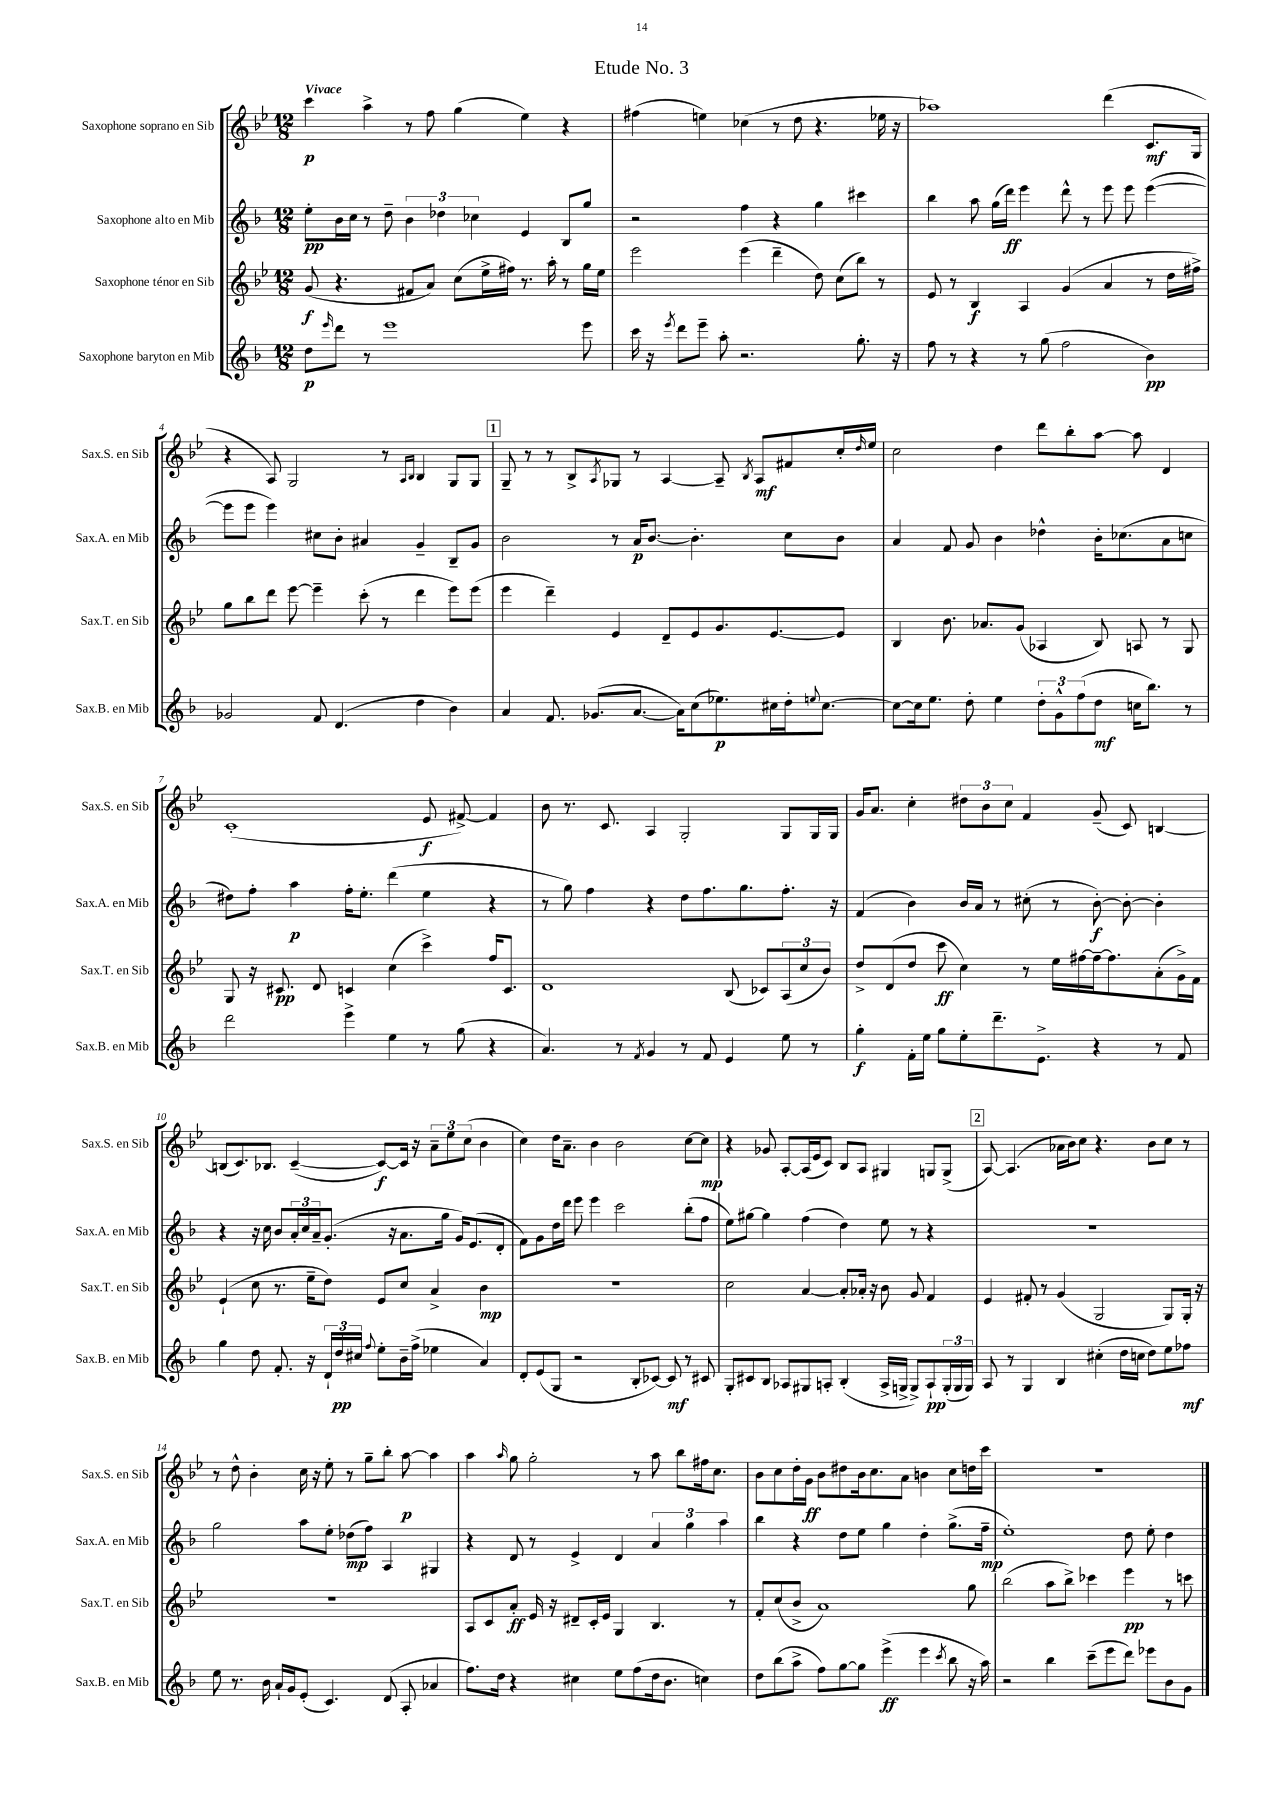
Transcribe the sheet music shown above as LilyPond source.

\header { title = "Etude No. 3" }
<<
\new StaffGroup <<
\new Staff = "s0" \with { instrumentName = "Saxophone soprano en Sib" shortInstrumentName = "Sax.S. en Sib" } {
    \clef treble \key bes \major \numericTimeSignature \time 12/8 \tempo "Vivace"
    c'''4\p a''4-> r8 f''8 g''4( ees''4) r4 |
    fis''4( e''4) ces''4( r8 d''8 r4. ees''16 r16 |
    aes''1) d'''4( c'8.\mf g16 |
    r4 a8) g2 r8 \grace { a16 bes16 } bes4 g8 g8 |
    \mark \markup { \box "1" } g8-- r8 r8 bes8-> \acciaccatura { a8 } ges8 r8 a4~ a8-- \acciaccatura { bes8 } a8\mf fis'8 c''16-. \grace { d''16 } ees''16 |
    c''2 d''4 d'''8 bes''8-. a''8~ a''8 d'4 |
    c'1-.( ees'8\f fis'8~->) fis'4 |
    bes'8 r8. c'8. a4 g2-. g8 g16 g16 |
    g'16 a'8. c''4-. \tuplet 3/2 { dis''8 bes'8 c''8 } f'4 g'8--( c'8) b4~ |
    b8( c'8.) bes8. c'4~--( c'8~\f) c'16 r16 \tuplet 3/2 { a'8-- ees''8 c''8( } bes'4 |
    c''4) d''16 a'8.-- bes'4 bes'2 c''8~ c''8\mp |
    r4 ges'8 a8~-. a16( ees'16 c'8) bes8 a8 gis4 g8 g8->( |
    \mark \markup { \box "2" } a8~) a4.( aes'16 bes'16) c''8 r4. bes'8 c''8 r8 |
    r8 d''8-^ bes'4-. c''16 r16 ees''8-. r8 g''8-- bes''8-. a''8~\p a''4 |
    a''4 \grace { a''16 } g''8 g''2-. r8 a''8 bes''8 fis''16 c''8. |
    bes'8 c''8 d''16-. g'16\ff bes'8 dis''8 bes'16 c''8. a'8 b'4 c''8 d''16 c'''16 |
    R1. \bar "|." |
}
\new Staff = "s1" \with { instrumentName = "Saxophone alto en Mib" shortInstrumentName = "Sax.A. en Mib" } {
    \clef treble \key f \major \numericTimeSignature \time 12/8
    e''8-.\pp bes'16 c''16 r8 d''8-- \tuplet 3/2 { bes'4 des''4 ces''4 } e'4 bes8 g''8 |
    r2 f''4 r4 g''4 cis'''4 |
    bes''4 a''8 g''16( d'''16\ff) e'''4 d'''8-^ r8 e'''8 e'''8 e'''4~( |
    e'''8 e'''8 e'''4) cis''8 bes'8-. ais'4 g'4-- bes8-- g'8 |
    \mark \markup { \box "1" } bes'2 r8 a'16\p bes'8.~ bes'4.-. c''8 bes'8 |
    a'4 f'8 g'8 bes'4 des''4-^ bes'16-. ces''8.( a'8 c''8 |
    dis''8) f''8-. a''4\p f''16-. e''8.-. d'''4( e''4 r4 |
    r8 g''8) f''4 r4 d''8 f''8. g''8. f''8.-. r16 |
    f'4( bes'4) bes'16 a'16 r8 cis''8-.( r8 bes'8~-.\f) bes'8~-. bes'4-. |
    r4 r16 c''16 bes'8 \tuplet 3/2 { a'16-. c''16 a'16-- } g'8.-.( r16 a'8. g''16 g'16) e'8.( d'8-. |
    f'8) g'8 d''16 d'''16 e'''8 e'''4 c'''2 bes''8-.( f''8 |
    e''8) gis''8~ gis''4 f''4( d''4) e''8 r8 r4 |
    \mark \markup { \box "2" } R1. |
    g''2 a''8 e''8-. des''8\mp( f''8) a4 gis4 |
    r4 d'8 r8 e'4-> d'4 \tuplet 3/2 { a'4 g''4 a''4 } |
    bes''4 r4 d''8 e''8 g''4 d''4-. g''8.->( f''16--\mp |
    e''1-.) d''8 e''8-. d''4 \bar "|." |
}
\new Staff = "s2" \with { instrumentName = "Saxophone ténor en Sib" shortInstrumentName = "Sax.T. en Sib" } {
    \clef treble \key bes \major \numericTimeSignature \time 12/8
    g'8\f( r4. fis'8 a'8) c''8( ees''16-> fis''16) r8. a''16-. r8 g''16 ees''16 |
    ees'''2 ees'''4( d'''4-- d''8) c''8( bes''8) r8 |
    ees'8 r8 bes4\f a4 g'4( a'4 r8 d''16 fis''16->) |
    g''8 bes''8 d'''8 ees'''8~ ees'''4-- c'''8-.( r8 d'''4 ees'''8) ees'''8( |
    \mark \markup { \box "1" } ees'''4 d'''4--) ees'4 d'8-- ees'8 g'8. ees'8.~ ees'8 |
    bes4 bes'8. aes'8. g'8( aes4 bes8) a8 r8 g8 |
    g8 r16 cis'8.\pp d'8 c'4 c''4( c'''4->) f''16 c'8. |
    d'1 bes8( ces'8) \tuplet 3/2 { a8( c''8 bes'8) } |
    d''8-> d'8( d''8 c'''8\ff c''4) r8 ees''16 fis''16~ fis''16~-- fis''8. a'8-.( g'16->) f'16 |
    ees'4-!( c''8 r8. ees''16-- d''8) ees'8 c''8 a'4-> bes'4\mp |
    R1. |
    c''2 a'4~ a'8-. aes'16-. r16 bes'8 g'8 f'4 |
    \mark \markup { \box "2" } ees'4 fis'8-. r8 g'4( g2 g8) g16-. r16 |
    R1. |
    a8 c'8 a'8-.\ff ees'16 r16 dis'8-- c'16-. ees'16 g4 bes4. r8 |
    f'8-. c''8( bes'8-> a'1) g''8 |
    bes''2( a''8 bes''8->) ces'''4 ees'''4\pp r8 c'''8 \bar "|." |
}
\new Staff = "s3" \with { instrumentName = "Saxophone baryton en Mib" shortInstrumentName = "Sax.B. en Mib" } {
    \clef treble \key f \major \numericTimeSignature \time 12/8
    d''8\p \grace { e'''16 } d'''8 r8 e'''1 e'''8 |
    c'''16 r16 \acciaccatura { e'''8 } d'''8 e'''8-- a''8-. r2. g''8.-. r16 |
    f''8 r8 r4 r8 g''8( f''2 bes'4\pp) |
    ges'2 f'8 d'4.( d''4 bes'4) |
    \mark \markup { \box "1" } a'4 f'8. ges'8.( a'8.~ a'16) c''8( ees''8.\p) cis''16 d''16-. \appoggiatura { e''8 } cis''8.~ |
    cis''8~ cis''16 e''8. d''8-. e''4 \tuplet 3/2 { d''8-. g'8-^ f''8( } d''8\mf c''16 bes''8.) r8 |
    d'''2 e'''4-> e''4 r8 g''8( r4 |
    a'4.) r8 \acciaccatura { f'8 } g'4 r8 f'8 e'4 e''8 r8 |
    g''4-.\f f'16-. e''16 g''8 e''8-. d'''8.-- e'8.-> r4 r8 f'8 |
    g''4 d''8 f'8.-. r16 \tuplet 3/2 { d'16-! d''16\pp cis''16 } \appoggiatura { f''8 } e''8-. bes'16-- f''16->( ees''4 a'4) |
    d'8-. e'8( g8 r2 bes8-. ces'8~) ces'8\mf r8 cis'8 |
    g8-. cis'8 bes8 aes8 gis8 a8-. bes4-.( a16-> g16-> g8->) a8-!\pp \tuplet 3/2 { g16-.( g16 g16) } |
    \mark \markup { \box "2" } a8 r8 g4 bes4 cis''4-.( d''16 c''16 d''8) e''8 fes''8\mf |
    e''8 r8. bes'16 a'16-! g'16 e'8-.( c'4.) d'8( a8-. aes'4 |
    f''8.) d''16 r4 cis''4 e''8 f''8( d''16 bes'8. c''4) |
    d''8 bes''8( a''8-> f''8) g''8~ g''8 e'''4->\ff( e'''4 \acciaccatura { c'''8 } bes''8 r16 a''16) |
    r2 bes''4 c'''8--( e'''8 d'''8) ees'''8 bes'8 g'8 \bar "|." |
}
>>
>>
